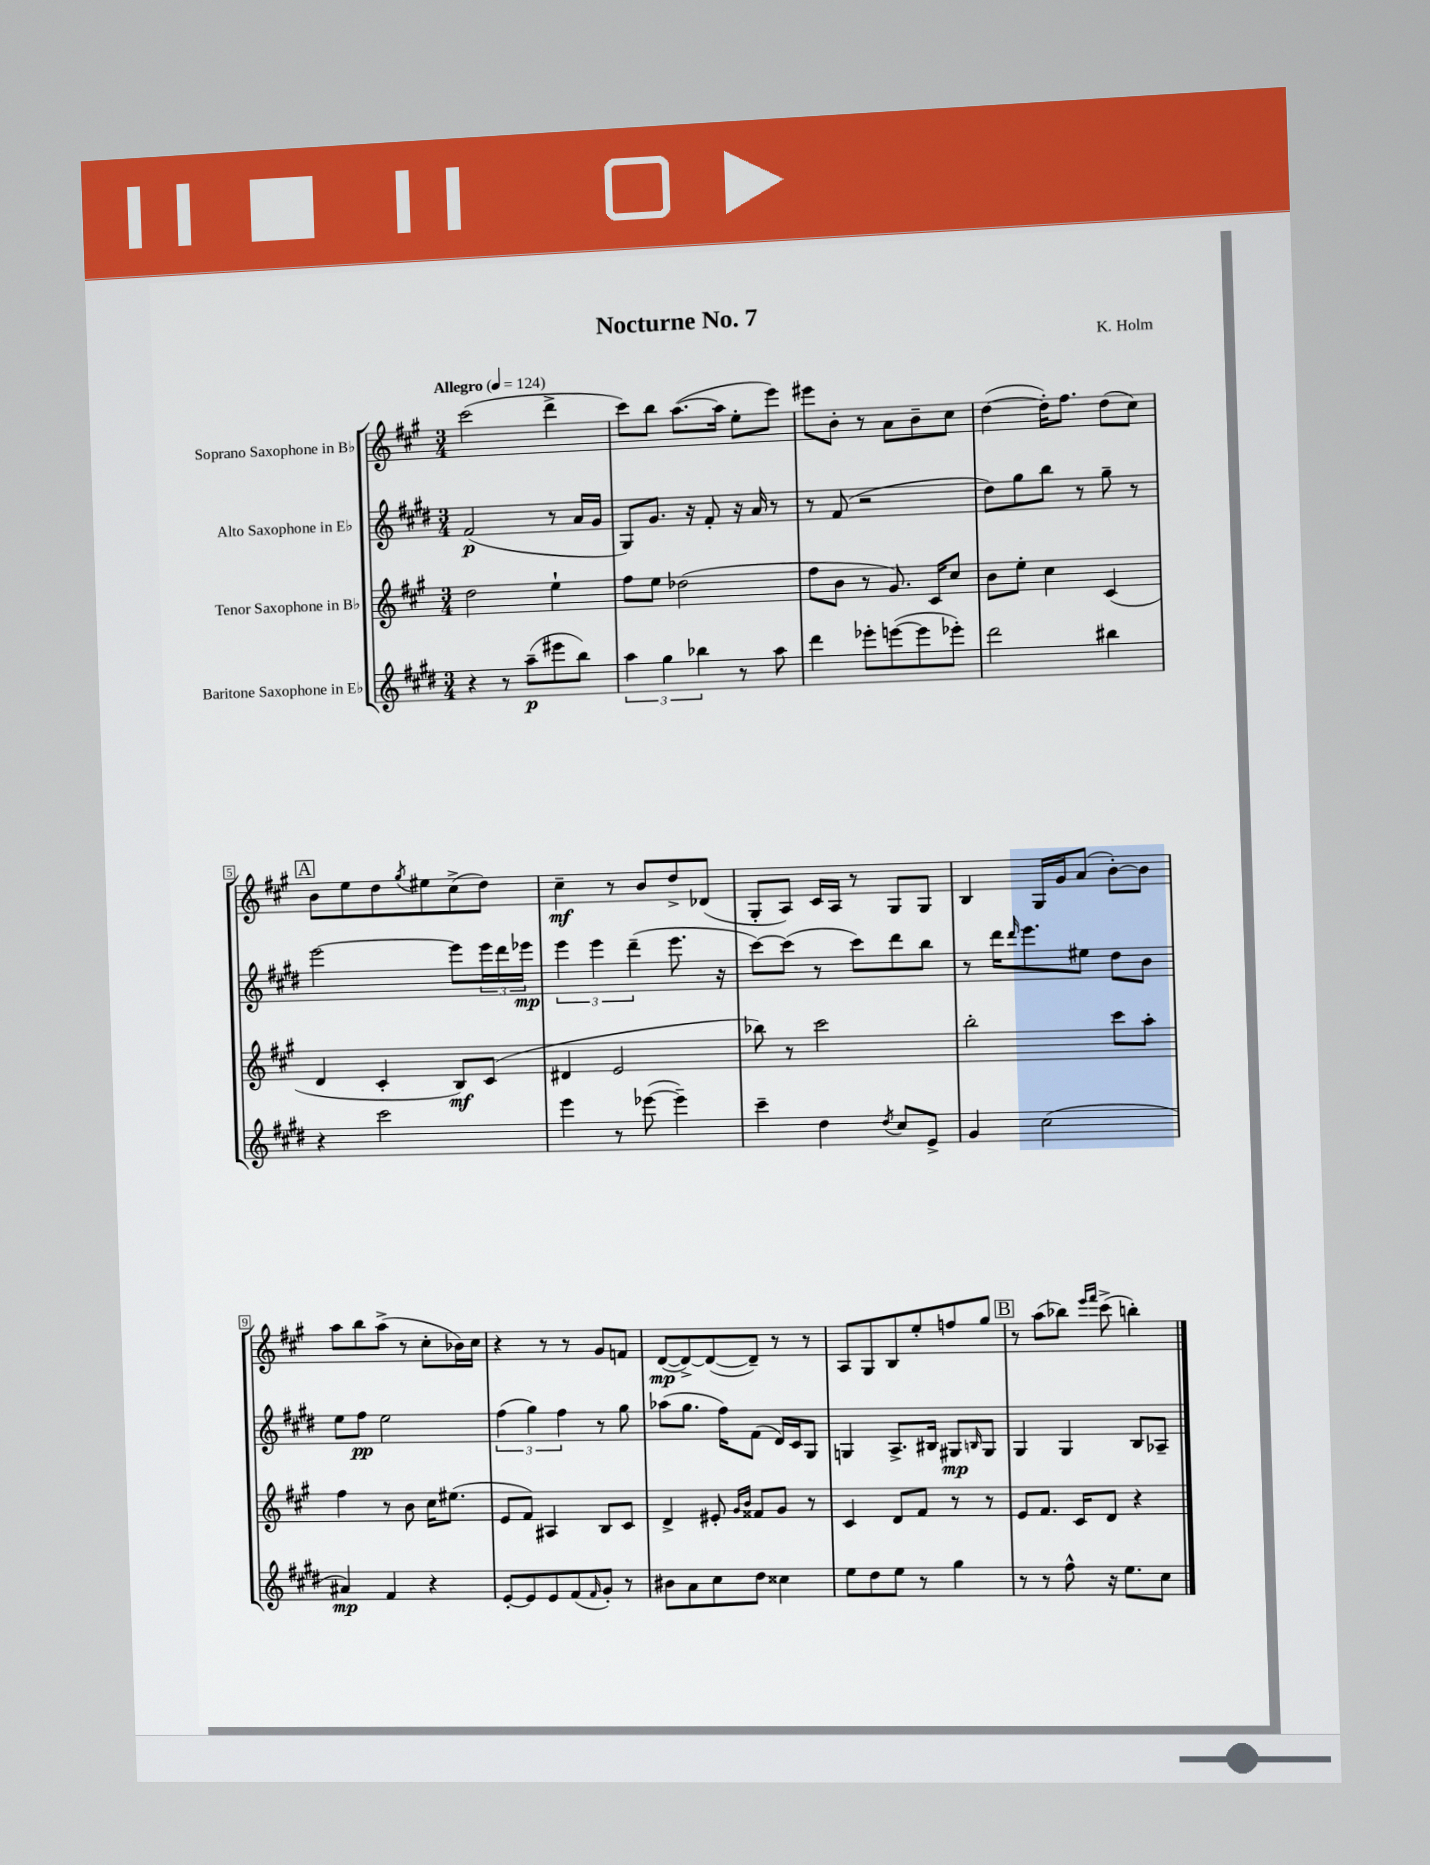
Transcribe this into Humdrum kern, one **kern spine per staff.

**kern	**dynam	**kern	**dynam	**kern	**dynam	**kern	**dynam
*part4	*part4	*part3	*part3	*part2	*part2	*part1	*part1
*staff4	*staff4	*staff3	*staff3	*staff2	*staff2	*staff1	*staff1
*I"Baritone Saxophone in E♭	*	*I"Tenor Saxophone in B♭	*	*I"Alto Saxophone in E♭	*	*I"Soprano Saxophone in B♭	*
*clefG2	*	*clefG2	*	*clefG2	*	*clefG2	*
*k[f#c#g#d#]	*	*k[f#c#g#]	*	*k[f#c#g#d#]	*	*k[f#c#g#]	*
*M3/4	*	*M3/4	*	*M3/4	*	*M3/4	*
*MM124	*	*MM124	*	*MM124	*	*MM124	*
=1	=1	=1	=1	=1	=1	=1	=1
!	!	!	!	!	!	!LO:TX:a:B:t=Allegro	!
4r	.	2dd\	.	(2f#/	p	(2ccc#\	.
8r	.	.	.	.	.	.	.
(8aa~\L	p	.	.	.	.	.	.
8eee#X\	.	4ee`\	.	8r	.	4ddd^\	.
8bb\J)	.	.	.	16a/LL	.	.	.
.	.	.	.	16g#/JJ	.	.	.
=2	=2	=2	=2	=2	=2	=2	=2
6aa\	.	8ff#\L	.	8G#/L)	.	8ccc#\L)	.
.	.	8ee\J	.	8.g#/J	.	8bb\J	.
6gg#\	.	.	.	.	.	.	.
.	.	(2dd-X\	.	.	.	([8.aa\L	.
.	.	.	.	16r	.	.	.
6bb-X\	.	.	.	.	.	.	.
.	.	.	.	8f#'/	.	.	.
.	.	.	.	.	.	16aa\Jk]	.
8r	.	.	.	16r	.	8ee'\L	.
.	.	.	.	16a/	.	.	.
8aa\	.	.	.	8r	.	8eee\J)	.
=3	=3	=3	=3	=3	=3	=3	=3
4ddd#\	.	8ff#\L	.	8r	.	8eee#X\L	.
.	.	8b\J	.	(8f#/	.	8b'\J	.
8eee-X'\L	.	8r	.	2r	.	8r	.
([8eeen\	.	8.g#/)	.	.	.	8a\L	.
8eee\]	.	.	.	.	.	8b~\	.
.	.	16c#/KL	.	.	.	.	.
8eee-X'\J)	.	8cc#/J	.	.	.	8cc#\J	.
=4	=4	=4	=4	=4	=4	=4	=4
2ddd#\	.	8b\L	.	8dd#\L)	.	([4dd\	.
.	.	8ee'\J	.	8gg#\	.	.	.
.	.	4cc#\	.	8bb\J	.	16dd'\KL])	.
.	.	.	.	.	.	8.ff#\J	.
.	.	.	.	8r	.	.	.
4bb#X\	.	(4c#/	.	8gg#~\	.	(8dd\L	.
.	.	.	.	8r	.	8cc#\J)	.
!!LO:LB:g=z
!!LO:REH:place=s1:t=A
=5	=5	=5	=5	=5	=5	=5	=5
4r	.	4d/	.	[2eee\	.	8b\L	.
.	.	.	.	.	.	8ee\	.
2ccc#\	.	4c#'/	.	.	.	8dd\	.
.	.	.	.	.	.	8qgg#/	.
.	.	.	.	.	.	8ee#X\	.
.	.	8B/L)	mf	8eee\L]	.	(8cc#^\	.
.	.	(8c#/J	.	24eee\L	.	8dd\J)	.
.	.	.	.	24ddd#\	.	.	.
.	.	.	.	24eee-X\JJ	mp	.	.
=6	=6	=6	=6	=6	=6	=6	=6
4eee\	.	4d#X/	.	6eee\	.	4cc#~\	mf
.	.	.	.	6eee\	.	.	.
8r	.	2e/	.	.	.	8r	.
.	.	.	.	(6ddd#~\	.	.	.
([8eee-X\	.	.	.	.	.	8b/L	.
4eee-~\])	.	.	.	8.eee\	.	8dd^/	.
.	.	.	.	.	.	(8d-X/J	.
.	.	.	.	16r	.	.	.
=7	=7	=7	=7	=7	=7	=7	=7
4ccc#~\	.	8bb-X\)	.	[8ccc#\L)	.	8G#'/L	.
.	.	8r	.	(8ccc#\J]	.	8A/J)	.
4dd#\	.	2ccc#\	.	8r	.	16c#/LL	.
.	.	.	.	.	.	16A/JJ	.
.	.	.	.	8ccc#\L)	.	8r	.
8qdd#/	.	.	.	.	.	.	.
8cc#/L	.	.	.	8ddd#\	.	8G#/L	.
8e^/J	.	.	.	8bb\J	.	8G#/J	.
=8	=8	=8	=8	=8	=8	=8	=8
4g#/	.	2bb'\	.	8r	.	4B/	.
.	.	.	.	16ddd#\KL	.	.	.
.	.	.	.	16qqddd#/	.	.	.
.	.	.	.	8.eee\	.	.	.
(2cc#\	.	.	.	.	.	16G#/LL	.
.	.	.	.	.	.	16g#/J	.
.	.	.	.	8ee#X\J	.	(8a/J	.
.	.	8ccc#\L	.	8dd#\L	.	[8b'\L)	.
.	.	8aa'\J	.	8b\J	.	8b\J]	.
!!LO:LB:g=z
=9	=9	=9	=9	=9	=9	=9	=9
4a#X/)	mp	4ff#\	.	8ee\L	.	8aa\L	.
.	.	.	.	8ff#\J	pp	8bb\	.
4f#/	.	8r	.	2ee\	.	(8aa^\J	.
.	.	8b\	.	.	.	8r	.
4r	.	16cc#\KL	.	.	.	8cc#'\L	.
.	.	(8.ee#X\J	.	.	.	.	.
.	.	.	.	.	.	16b-X\L)	.
.	.	.	.	.	.	16cc#\JJ	.
=10	=10	=10	=10	=10	=10	=10	=10
[8e'/L	.	8e/L	.	(6ff#\	.	4r	.
8e/]	.	8f#/J)	.	.	.	.	.
.	.	.	.	6gg#\)	.	.	.
8e/	.	4A#X/	.	.	.	8r	.
.	.	.	.	6ff#\	.	.	.
(8f#/	.	.	.	.	.	8r	.
16qqf#/	.	.	.	.	.	.	.
8g#'/J)	.	8B/L	.	8r	.	8g#/L	.
8r	.	8c#/J	.	8gg#\	.	8fn/J	.
=11	=11	=11	=11	=11	=11	=11	=11
8b#X\L	.	4d^/	.	(8aa-X\L	.	([8d/L	mp
8a\	.	.	.	8.gg#\J	.	8d^/_)	.
8cc#\	.	8e#X'/	.	.	.	(8d/_	.
.	.	.	.	16ff#\KL)	.	.	.
.	.	16qqg#/LL	.	.	.	.	.
.	.	16qqb/JJ	.	.	.	.	.
8dd#\J	.	8f##X/L	.	(8f#\J	.	8d~/J])	.
4cc##X\	.	8g#/J	.	16d#/LL)	.	8r	.
.	.	.	.	16c#/J	.	.	.
.	.	8r	.	8G#/J	.	8r	.
=12	=12	=12	=12	=12	=12	=12	=12
8ee\L	.	4c#/	.	4Gn/	.	8A/L	.
8dd#\	.	.	.	.	.	8G#/	.
8ee\J	.	8d/L	.	8.A^/L	.	8B/	.
8r	.	8f#/J	.	.	.	8ee'/	.
.	.	.	.	16B#X/Jk	.	.	.
4gg#\	.	8r	.	8G#X/L	mp	8ffn/	.
.	.	.	.	16qqBn/	.	.	.
.	.	8r	.	8G#/J	.	8gg#/J	.
!!LO:REH:place=s1:t=B
=13	=13	=13	=13	=13	=13	=13	=13
8r	.	8e/L	.	4G#/	.	8r	.
8r	.	8.f#/J	.	.	.	(8aa\L	.
8ff#^^\	.	.	.	4G#/	.	8bb-X\J)	.
.	.	16c#/KL	.	.	.	.	.
.	.	.	.	.	.	16qqeee/LL	.
.	.	.	.	.	.	16qqfff#/JJ	.
16r	.	8d/J	.	.	.	(8ccc#^\	.
8.ee\L	.	.	.	.	.	.	.
.	.	4r	.	8B/L	.	4bbn'\)	.
8cc#\J	.	.	.	8A-X~/J	.	.	.
==	==	==	==	==	==	==	==
*-	*-	*-	*-	*-	*-	*-	*-
